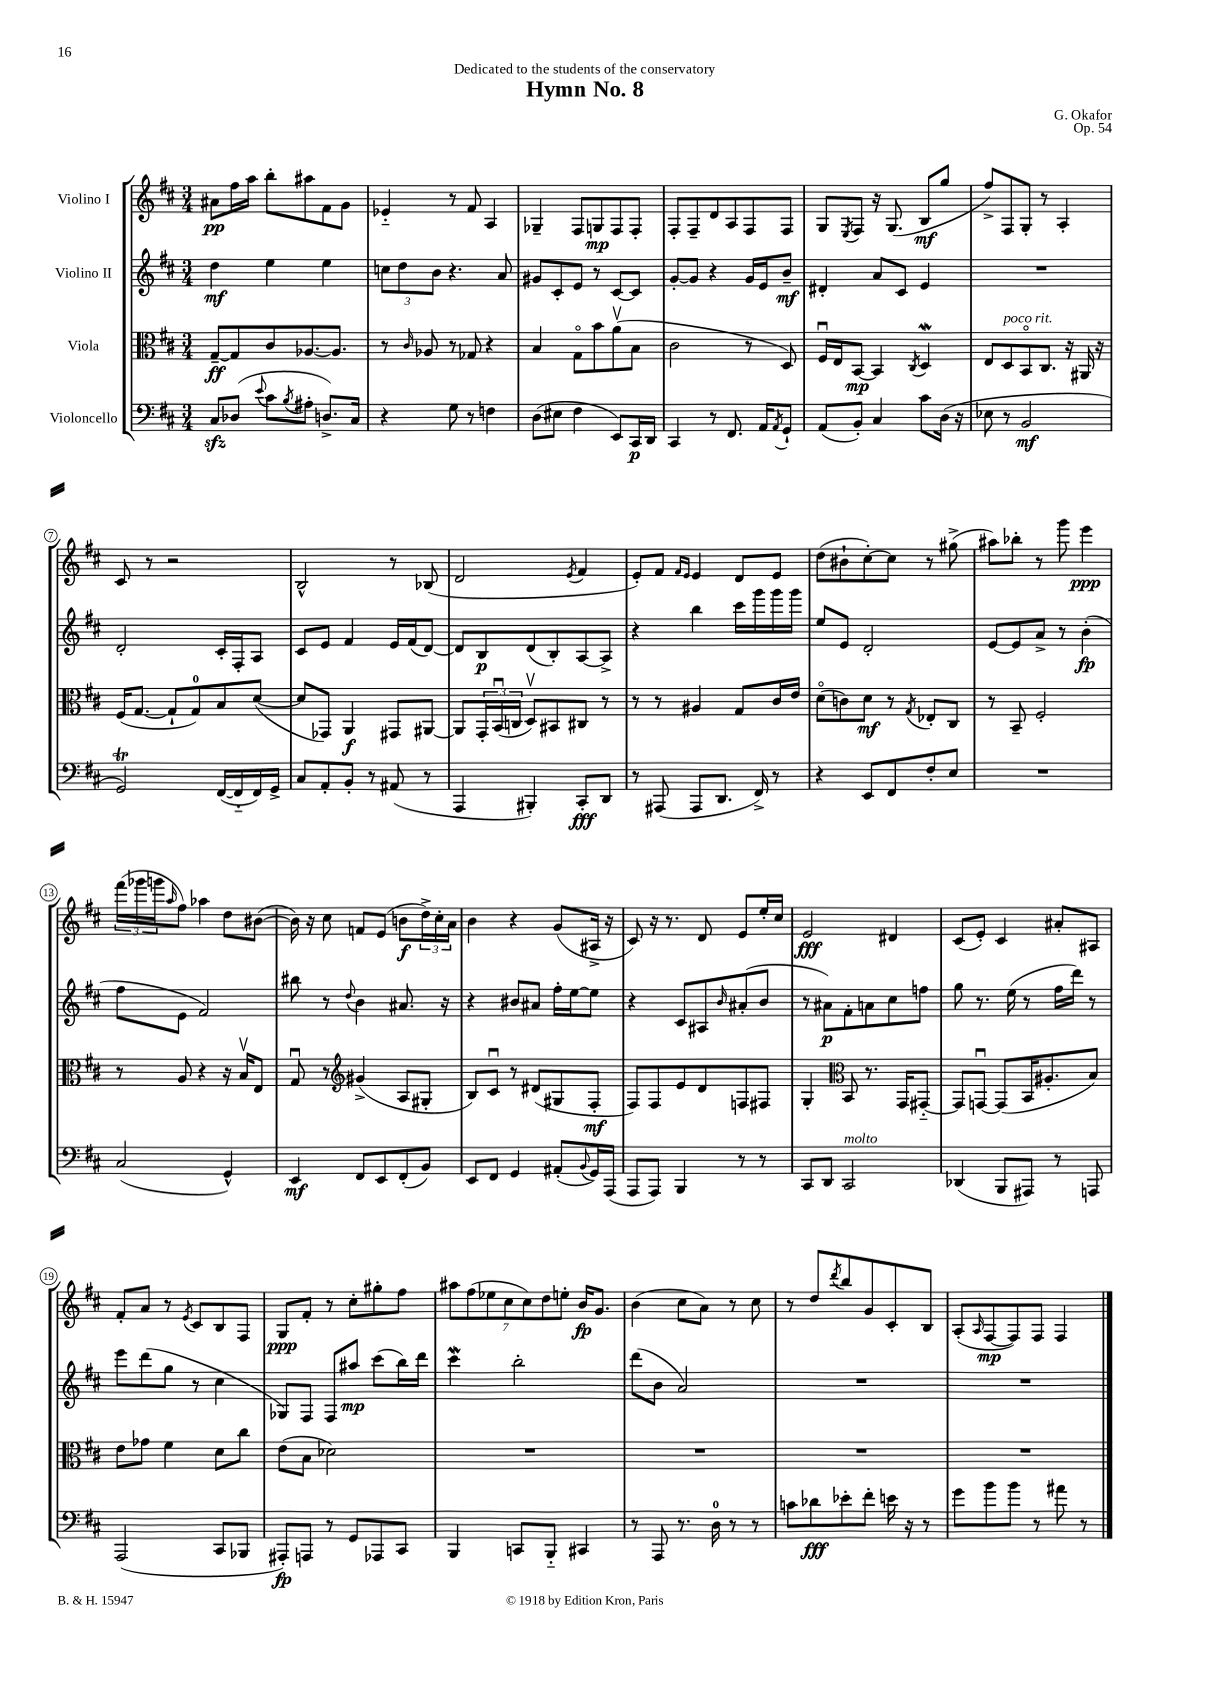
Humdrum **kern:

**kern	**kern	**kern	**kern
*staff4	*staff3	*staff2	*staff1
*clefF4	*clefC3	*clefG2	*clefG2
*k[f#c#]	*k[f#c#]	*k[f#c#]	*k[f#c#]
*M3/4	*M3/4	*M3/4	*M3/4
8C#/L	[8G~/L	4dd\	8a#\L
(8D-/J	8G/]	.	16ff#\L
.	.	.	16aa\JJ
8qqe/	.	.	.
8c#\L	8c#/	4ee\	8bb'\L
8qB/	.	.	.
8A#'\J	[8.A-/	.	8aa#\
8.D^/L)	.	4ee\	8f#\
.	8.A-/]J	.	.
.	.	.	8g\J
16C#/Jk	.	.	.
=	=	=	=
4r	8r	12cc\L	4e-'~/
.	.	12dd\	.
.	16qqc#/	.	.
.	8A-/	.	.
.	.	12b\J	.
8G\	8r	4.r	8r
8r	8G-/	.	8f#/
4F\	4r	.	4A/
.	.	8a/	.
=	=	=	=
(8D\L	4B/	8g#/L	4G-~/
8E#\J	.	8c#'/	.
4F#\	8Go\L	8e/J	8F#/L
.	8b\	8r	8G/
8EE/L)	(8av\	[8c#/L	8F#/
16CC#/L	8B\J	8c#/]J	8F#'/J
16DD/JJ	.	.	.
=	=	=	=
4CC#/	2c#\	[8g'/L	8F#'/L
.	.	8g/]J	8F#~/
8r	.	4r	8d/
8.FF#/	.	.	8A/
.	8r	16g/LL	8F#/
16AA/LK	.	16e/J	.
8qAA/	.	.	.
8GG`/J	8D/)	8b~/J	8F#/J
=	=	=	=
(8AA/L	16F#u/LL	4d#'/	8G/L
.	16E/J	.	.
.	.	.	8qE/
8BB'/J)	[8BB/J	.	8F#/J
4C#/	4BB/]	8a/L	16r
.	.	.	(8.G/
.	.	8c#/J	.
.	8qC#/	.	.
8c#\L	4D/	4e/	8B/L
(16D\Jk	.	.	8gg/J
16r	.	.	.
=	=	=	=
8E-\	8E/L	2.r	8ff#^/L)
8r	8D/	.	8F#/
2BB/	8BBo/	.	8G'/J
.	8.C#/J	.	8r
.	.	.	4A'/
.	16r	.	.
.	16AA#/	.	.
.	16r	.	.
=	=	=	=
2GG/)	(16F#/LK	2d'/	8c#/
.	[8.G/J	.	.
.	.	.	8r
.	8G`/]L	.	2r
.	8G/)	.	.
([16FF#/LL	8B/	16c#'/LL	.
16FF#'~/]	.	16F#'/J	.
16FF#/)	([8d/J	8A/J	.
16GG^/JJ	.	.	.
=	=	=	=
8C#/L	8d/]L	8c#/L	2B^^/
8AA'/	8GG-/J)	8e/J	.
8BB'/J	4AA/	4f#/	.
8r	.	.	.
(8AA#/	8GG#/L	16e/LL	8r
.	.	(16f#/J	.
8r	[8AA#/J	[8d/J)	(8B-/
=	=	=	=
4AAA/	8AA#/]L	8d/]L	2d/
.	24GG'/L	8B/	.
.	(24BBu/	.	.
.	24C/JJ	.	.
4BBB#'/)	8Dv/L)	(8d/	.
.	8BB#/	8B'/)	.
.	.	.	8qe/
8CC#'/L	8C#/J	[8A/	4f#/
8DD/J	8r	8A^/]J	.
=	=	=	=
8r	8r	4r	8e'/L)
(8AAA#/	8r	.	8f#/J
.	.	.	16qqf#/LL
.	.	.	16qqe/JJ
8AAA#/L	4A#/	4bb\	4e/
8.DD/J	.	.	.
.	8G/L	16ccc#\LL	8d/L
16FF#^/)	.	16ggg\	.
8r	16c#/L	16ggg\	8e/J
.	16e/JJ	16ggg\JJ	.
=	=	=	=
4r	(8do\L	8ee/L	(8dd\L
.	8c\)	8e/J	8b#`\
8EE/L	8d\J	2d'/	[8cc#'\)
8FF#/	8r	.	8cc#\]J
.	8qG/	.	.
8F#'/	8E-'/L	.	8r
8E/J	8C#/J	.	(8gg#^\
=	=	=	=
2.r	8r	[8e/L	8aa#\L)
.	8BB~/	8e/]	8bb-'\J
.	2F#'/	8a^/J	8r
.	.	8r	8ggg\
.	.	(4b'\	4eee\
=	=	=	=
(2C#/	8r	8ff#\L	(24fff#\LL
.	.	.	24ggg-\
.	.	.	24ggg\J
.	.	.	16qqaa/
.	8A/	8e\J	8ff#\J)
.	4r	2f#/)	4aa-\
4GG^^/)	16r	.	8dd\L
.	16Bv/LK	.	.
.	8E/J	.	([8b#\J
=	=	=	=
4EE/	8Gu/	8bb#\	16b#\])
.	.	.	16r
.	8r	8r	8cc#\
*	*clefG2	*	*
.	.	8qqdd/	.
8FF#/L	(4g#^/	4b\	8f/L
8EE/	.	.	(8e/J
(8FF#'/	8A/L	8.a#/	8b\L
8BB/J)	8G#'/J	.	24dd^\L)
.	.	.	24cc#'\
.	.	16r	.
.	.	.	24a\JJ
=	=	=	=
8EE/L	8B/L)	4r	4b\
8FF#/J	8c#u/J	.	.
4GG/	8r	8b#/L	4r
.	(8d#/L	8a#/J	.
(8AA#'/L	8G#/	16ff#'\LL	(8g/L
.	.	[16ee\J	.
8qqBB/	.	.	.
16GG/L)	8F#'/J	8ee\]J	16A#^/Jk
(16AAA/JJ	.	.	16r
=	=	=	=
8AAA/L	8F#/L)	4r	8c#/)
8AAA/J)	8F#/	.	16r
.	.	.	8.r
4BBB/	8e/	8c#/L	.
.	8d/	8A#/	8d/
.	.	16qqb/	.
8r	8F/	(8a#'/	8e/L
8r	8F#/J	8b/J	16ee'/L
.	.	.	16cc#/JJ
=	=	=	=
8CC#/L	4G'/	8r	2e/
8DD/J	.	8a#\L)	.
*	*clefC3	*	*
2CC#/	8BB/	8f#'\	.
.	8.r	8a\	.
.	.	8cc#\	4d#/
.	16GG/LK	.	.
.	[8GG#'~/J	8ff\J	.
=	=	=	=
(4DD-/	8GG#/]L	8gg\	(8c#/L
.	[8GGu/J	8.r	8e'/J)
8BBB/L	(8GG/]L	.	4c#/
.	.	(16ee\	.
8AAA#/J)	16BB/K	8r	.
.	8.A#'/	.	.
8r	.	16ff#\LL	8a#'/L
.	.	16ddd\JJ)	.
8AAA/	8B/J)	8r	8A#/J
=	=	=	=
(2AAA/	8e\L	8eee\L	8f#'/L
.	8g-\J	(8ddd\	8a/J
.	4f#\	8gg\J	8r
.	.	.	8qe/
.	.	8r	8c#/L
8CC#/L	8d\L	4cc#\	8B/
8BBB-/J	8cc#\J	.	8F#/J
=	=	=	=
8AAA#'/L)	(8e\L	8G-/L)	8G/L
8AAA/J	8B\J	8F#/J	8f#'/J
8r	2d-\)	8F#/L	8r
8GG/L	.	8aa#/J	8cc#'\L
8AAA-/	.	(8ccc#\L	8gg#'\
8CC#/J	.	16bb\L)	8ff#\J
.	.	16ddd\JJ	.
=	=	=	=
4BBB/	2.r	4ccc#\	14aa#\L
.	.	.	(14ff#\
.	.	.	14ee-\
.	.	.	14cc#\
8CC/L	.	2bb'\	.
.	.	.	14cc#\)
.	.	.	14dd\
8BBB'~/J	.	.	.
.	.	.	14ee'\J
4CC#/	.	.	16b/LK
.	.	.	8.g/J
=	=	=	=
8r	2.r	(8ddd\L	(4b\
8AAA/	.	8b\J	.
8.r	.	2a/)	8cc#\L
.	.	.	8a\J)
16D\	.	.	.
8r	.	.	8r
8r	.	.	8cc#\
=	=	=	=
8c\L	2.r	2.r	8r
8d-\	.	.	8dd/L
.	.	.	8qddd/
8e-'\	.	.	8bb/
8f#'\J	.	.	8g/
16e\	.	.	8c#'/
16r	.	.	.
8r	.	.	8B/J
=	=	=	=
8g\L	2.r	2.r	(8A'/L
.	.	.	16qqA/
8b\	.	.	[8F#/
8b\J	.	.	8F#/])
8r	.	.	8F#/J
8a#\	.	.	4F#/
8r	.	.	.
==	==	==	==
*-	*-	*-	*-
